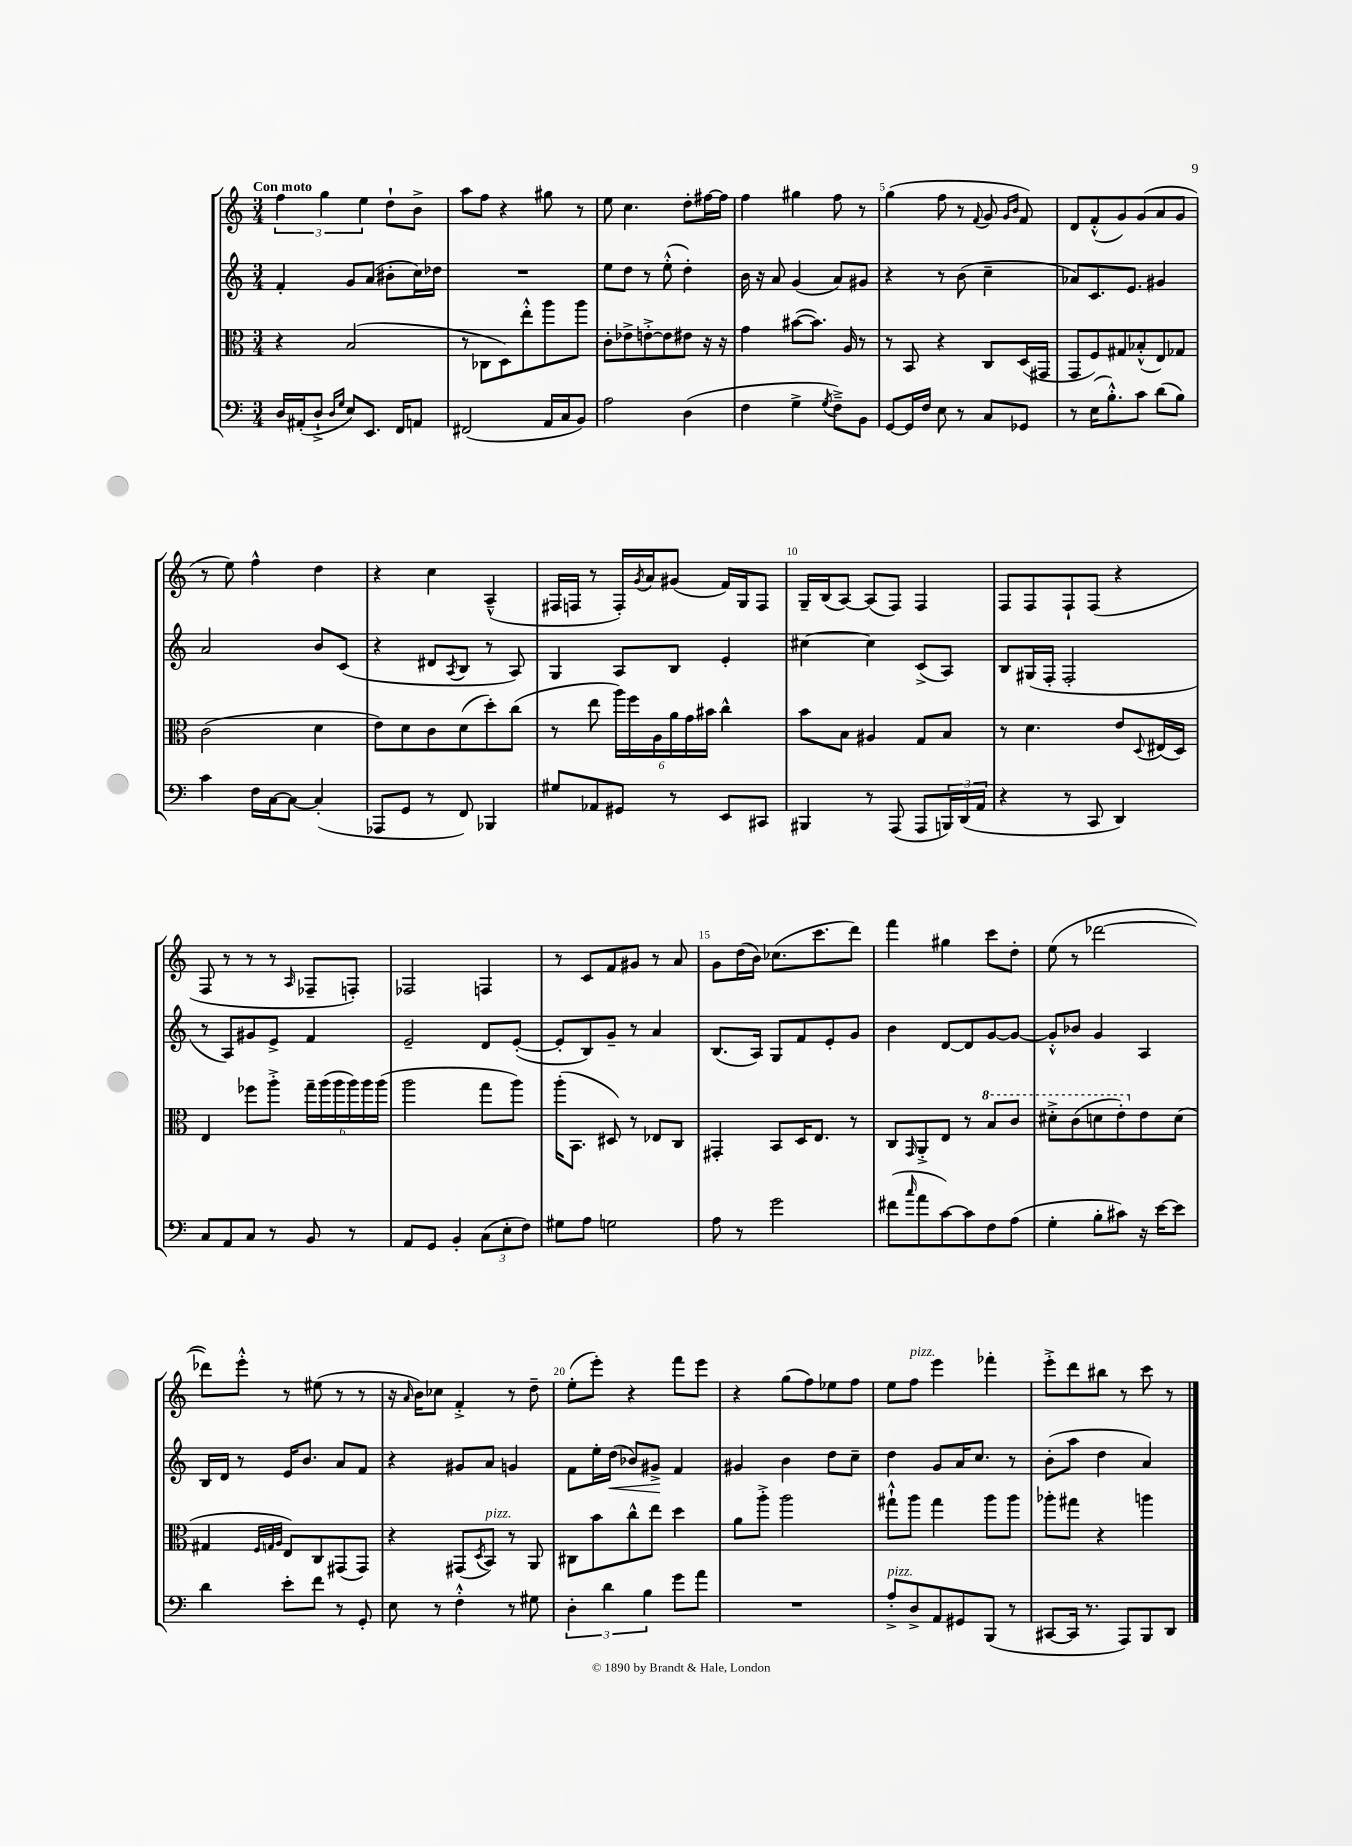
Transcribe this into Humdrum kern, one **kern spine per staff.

**kern	**kern	**kern	**kern
*staff4	*staff3	*staff2	*staff1
*clefF4	*clefC3	*clefG2	*clefG2
*k[]	*k[]	*k[]	*k[]
*M3/4	*M3/4	*M3/4	*M3/4
16D/LL	4r	4f'/	6ff\
(16AA#'/J	.	.	.
8D`^/J	.	.	.
.	.	.	6gg\
16qqD/LL	.	.	.
16qqG/JJ	.	.	.
8E/L)	(2B/	8g/L	.
.	.	.	6ee\
8.EE/J	.	(8a/J	.
.	.	8b#'\L	8dd`\L
16FF/LK	.	.	.
8AA/J	.	16cc\L)	8b^\J
.	.	16dd-\JJ	.
=	=	=	=
(2FF#/	8r	2.r	8aa\L
.	8C-\L	.	8ff\J
.	8D\)	.	4r
.	8ee'^^\	.	.
16AA/LL	8aa\	.	8gg#\
16C/J	.	.	.
8BB/J)	8aa\J	.	8r
=	=	=	=
2A\	8c'\L	8ee\L	8ee\
.	8e-^\	8dd\J	4.cc\
.	[8e'^\	8r	.
.	8e\]	(8ee'^^\	.
(4D\	8e#\J	4dd'\)	8dd'\L
.	16r	.	[16ff#\L
.	16r	.	16ff#\]JJ
=	=	=	=
4F\	4g\	16b\	4ff\
.	.	16r	.
.	.	8a/	.
4G^\	([8b#\L	(4g/	4gg#\
.	8.b#\]J)	.	.
8qG/	.	.	.
8F~^\L)	.	8a/L)	8ff\
.	16A/	.	.
8BB\J	8r	8g#/J	8r
=	=	=	=
[8GG/L	8r	4r	(4gg\
16GG/]L	8BB/	.	.
16F/JJ	.	.	.
8E\	4r	8r	8ff\
8r	.	(8b\	8r
.	.	.	8qqf/
8C/L	8C/L	4cc~\	8g/
.	.	.	16qqg/LL
.	.	.	16qqb/JJ
8GG-/J	(16D/L	.	8f/)
.	16GG#/JJ	.	.
=	=	=	=
8r	8GG/L	8a-/L)	8d/L
(16E\LK	8F/)	8.c/	(8f'^^/
8.B'^^\)	.	.	.
.	8G#/	.	8g/)
.	.	8.e/J	.
8c\J	(8B-'^^/	.	(8g/
(8d\L	8E/)	4g#/	8a/
8B\J)	8G-/J	.	8g/J
=	=	=	=
4c\	(2c\	2a/	8r
.	.	.	8ee\)
16F\LL	.	.	4ff^^\
[16C\J	.	.	.
8C\_J	.	.	.
(4C'/]	4d\	8b/L	4dd\
.	.	(8c/J	.
=	=	=	=
8AAA-/L	8e\L)	4r	4r
8GG/J	8d\	.	.
8r	8c\	8d#/L	4cc\
.	.	8qA/	.
8FF/)	(8d\	8B/J	.
4BBB-/	8dd'\)	8r	(4A~^^/
.	(8cc\J	8A/)	.
=	=	=	=
8G#/L	8r	4G/	16F#/LL
.	.	.	16F/JJ
8AA-/	8ee\	.	8r
8GG#/J	24aa\LL)	8A/L	16F'/LL)
.	24ff\	.	.
.	.	.	8qg/
.	.	.	16a/J
.	24A\	.	.
8r	24a\	8B/J	(8g#/J
.	24g\	.	.
.	24b#\JJ	.	.
8EE/L	4cc^^\	4e'/	16f/LL)
.	.	.	16G/J
8CC#/J	.	.	8F/J
=	=	=	=
4BBB#/	8b\L	[4cc#\	16G~/LL
.	.	.	(16B/J
.	8B\J	.	[8A/J)
8r	4A#/	4cc#\]	(8A/]L
(8AAA/	.	.	8F/J)
8AAA/L	8G/L	(8c^/L	4F/
24BBB/L)	8B/J	8A/J)	.
(24DD/	.	.	.
24AA/JJ	.	.	.
=	=	=	=
4r	8r	8B/L	8F/L
.	4.d\	(16G#/L	8F/
.	.	16F'/JJ	.
8r	.	2F'/	8F`/
8CC/	.	.	(8F/J
4DD/)	8e/L	.	4r
.	8qqD/	.	.
.	(16E#/L	.	.
.	16D/JJ)	.	.
=	=	=	=
8C/L	4E/	8r	8F/
8AA/	.	8A/L)	8r
8C/J	8ff-\L	8g#/	8r
8r	8aa'^\J	8e^/J	8r
.	.	.	16qqA/
8BB/	24gg~\LL	4f/	8F-~/L
.	(24aa\	.	.
.	24aa\	.	.
8r	24aa\)	.	8F'/J)
.	24aa\	.	.
.	(24aa\JJ	.	.
=	=	=	=
8AA/L	2aa\	2e~/	2F-/
8GG/J	.	.	.
4BB'/	.	.	.
(12C\L	8gg\L	8d/L	4F/
12E'\	.	.	.
.	8aa\J)	([8e'/J	.
12F\J)	.	.	.
=	=	=	=
8G#\L	(16aa'\LK	8e'/]L	8r
.	8.BB\J	.	.
8A\J	.	8B/)	8c/L
2G\	8D#/)	8g~/J	8f/
.	8r	8r	8g#/J
.	8E-/L	4a/	8r
.	8C/J	.	8a/
=	=	=	=
8A\	4GG#'/	(8.B/L	8g\L
8r	.	.	(16dd\L
.	.	16A/Jk)	16b\JJ)
2g\	8BB/L	8G/L	(8.cc-\L
.	16D/K	8f/	.
.	8.E/J	.	8.ccc\
.	.	8e'/	.
.	8r	8g/J	8ddd\J)
=	=	=	=
(8f#\L	8C/L	4b\	4fff\
16qqcc/	16qqGG/	.	.
8a\	8AA'^/	.	.
[8c\)	8E/J	[8d/L	4gg#\
8c\]	8r	8d/]	.
8F\	8b/L	[8g/	8ccc\L
(8A\J	8cc/J	8g/_J	8dd'\J
=	=	=	=
4G'\	8dd#'^\L	8g'^^/]L	(8ee\
.	(8cc\	8b-/J	8r
8B'\L	8dd\	4g/	[2ddd-\
8c#\J)	8ee'\)	.	.
16r	8e\	4A/	.
[16e\LK	.	.	.
8e\]J	(8d\J	.	.
=	=	=	=
4d\	4G#/	16B/LL	8ddd-\]L)
.	.	16d/JJ	.
.	.	8r	8eee'^^\J
.	32qqF/LLL	.	.
.	32qqG/	.	.
.	32qqA/JJJ	.	.
8e'\L	8E/L)	16e/LK	8r
.	.	8.b/J	.
8f\J	8C/	.	(8ee#\
8r	(8GG#/	8a/L	8r
8GG'/	8GG#/J)	8f/J	8r
=	=	=	=
8E\	4r	4r	16r
.	.	.	16qqa/
.	.	.	16b\LK)
8r	.	.	8cc-\J
4F'^^\	(8GG#/L	8g#/L	4f'^/
.	8qD/	.	.
.	8BB/J)	8a/J	.
8r	8r	4g/	8r
8G#\	8AA/	.	8dd~\
=	=	=	=
6D'\	8C#\L	8f\L	(8ee'\L
.	8b\	16ee'\L	8eee'\J)
6d\	.	.	.
.	.	(16dd\JJ	.
.	8cc^^\	8b-/L)	4r
6B\	.	.	.
.	8ee\J	8g#^/J	.
8g\L	4dd\	4f/	8fff\L
8a\J	.	.	8eee\J
=	=	=	=
2.r	8a\L	4g#/	4r
.	8aa'^\J	.	.
.	2aa\	4b\	(8gg\L
.	.	.	8ff\)
.	.	8dd\L	8ee-\
.	.	8cc~\J	8ff\J
=	=	=	=
8A'^/L	8gg#`^^\L	4dd\	8ee\L
8D^/	8aa\J	.	8ff\J
8AA/	4gg#\	8g/L	4eee\
8GG#/	.	16a/K	.
.	.	8.cc/J	.
(8BBB/J	8aa\L	.	4fff-'\
8r	8aa\J	8r	.
=	=	=	=
[8CC#/L	8aa-'\L	(8b'\L	8eee'^\L
16CC#/]Jk	8gg#\J	8aa\J	8ddd\
8.r	.	.	.
.	4r	4dd\	8bb#\J
8AAA/L)	.	.	8r
8BBB/	4aa\	4a/)	8ccc\
8DD/J	.	.	8r
==	==	==	==
*-	*-	*-	*-
